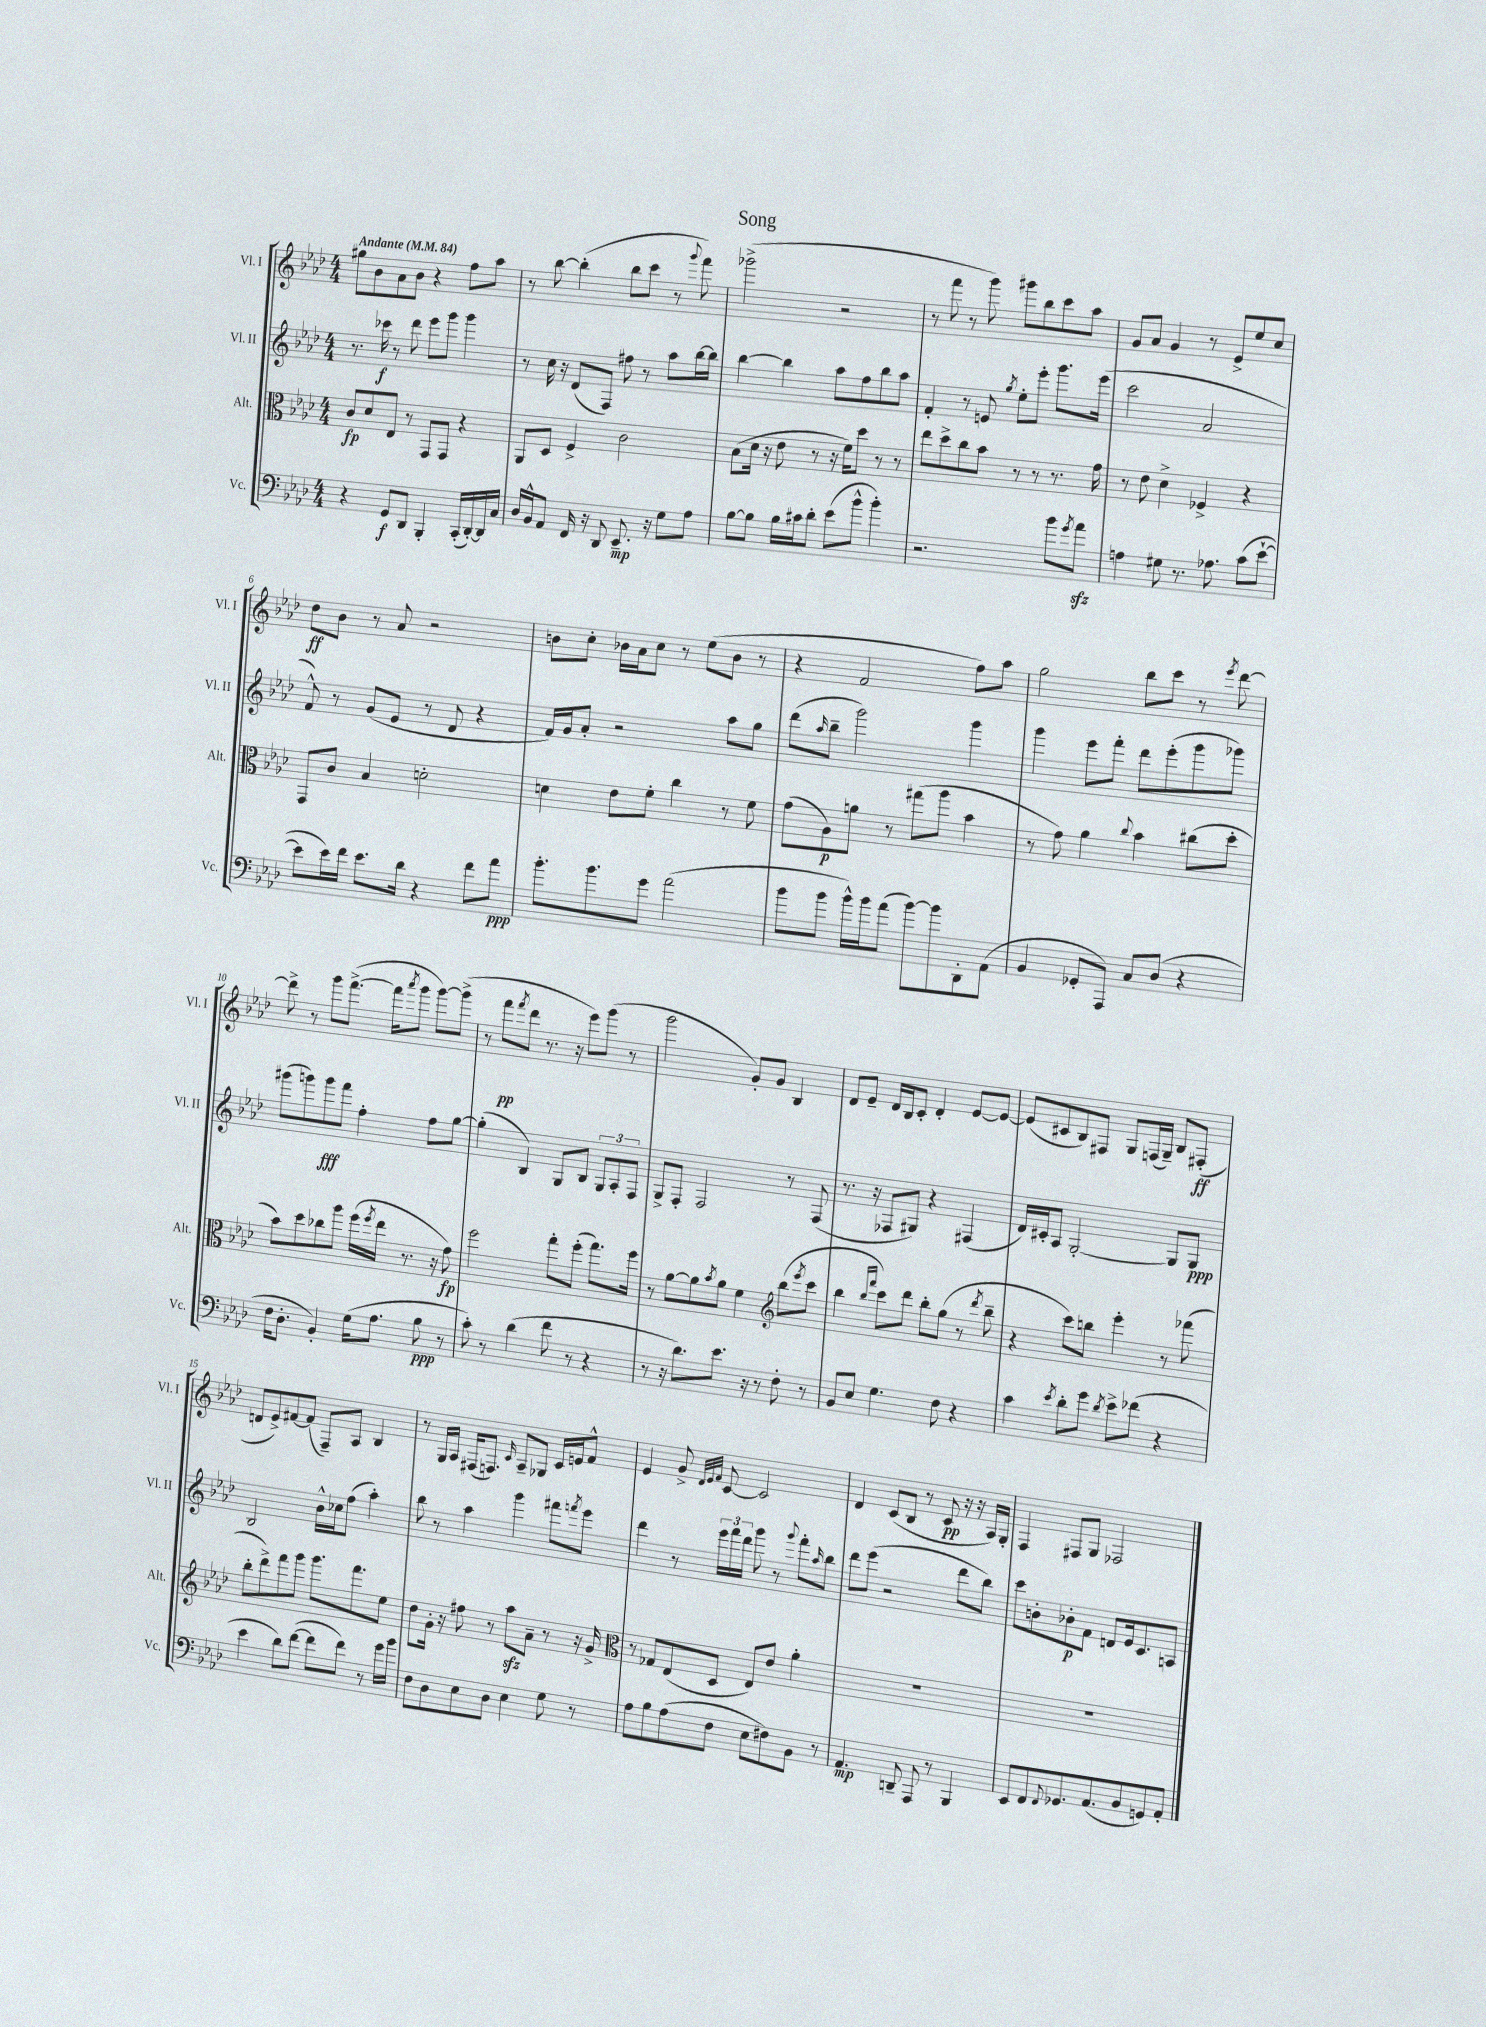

**kern	**kern	**kern	**kern
*staff4	*staff3	*staff2	*staff1
*clefF4	*clefC3	*clefG2	*clefG2
*k[b-e-a-d-]	*k[b-e-a-d-]	*k[b-e-a-d-]	*k[b-e-a-d-]
*M4/4	*M4/4	*M4/4	*M4/4
*MM84	*MM84	*MM84	*MM84
4r	8c	8.r	8gg#
.	8d-	.	8b-
.	.	16ccc-	.
8GG	8E-	8r	8a-
8DD-	8r	8ddd-	8b-
4BBB-'	8GG	8eee-	4r
.	8GG	8ggg	.
(16CC'	4r	4ggg	8ff
[16DD-')	.	.	.
16DD-]	.	.	8aa-
16C	.	.	.
=	=	=	=
16D-	8AA-	8r	8r
16BB-^^	.	.	.
8AA-	8D-	16cc	[8bb-
.	.	16r	.
16FF	4F^	(8d-	(4bb-']
16r	.	.	.
8DD-	.	8F)	.
8.EE-~	2c	8ff#	8bb-
.	.	8r	8ccc
16r	.	.	.
8G	.	8aa-	8r
.	.	.	8qqggg
8A-	.	[16bb-	8fff)
.	.	16bb-]	.
=	=	=	=
[8B-	(8B-	[4bb-	(2ggg-^
8B-]	16d-	.	.
.	16r	.	.
16B-	8e-	4bb-]	.
16c#	.	.	.
8d-'	8r	.	.
(8e-	16r	8aa-	2r
.	16f)	.	.
8b-^^	8dd-	8ff	.
4b-')	8r	8bb-	.
.	8r	8aa-	.
=	=	=	=
2.r	8ee-	4f'	8r
.	8dd-^	.	8fff
.	8cc	8r	8r
.	8b-	8e	8ggg)
.	.	8qgg	.
.	8r	8ee-'	8ggg#
.	8r	8eee-'	8bb-
8b-	8.r	8.ggg	8ccc
8qg	.	.	.
8a-	.	.	8aa-
.	16g	(16eee-	.
=	=	=	=
4A	8r	2ccc	8g
.	8e-	.	8a-
8G#	4d-^	.	4g
8.r	.	.	.
.	4F-^	2a-	8r
8.A-	.	.	.
.	.	.	8e-^
(8c	4r	.	8ee-
[8e-`	.	.	8cc
=	=	=	=
8e-]	8GG	8f^^)	8dd-
16e-)	8c	8r	8b-
16f	.	.	.
8.e-	4B-	(8g	8r
.	.	8e-	8a-
16d-	.	.	.
4r	2d'	8r	2r
.	.	8d-	.
8f	.	4r	.
8a-	.	.	.
=	=	=	=
8.b-'	4d	16f)	8b
.	.	16g	.
.	.	8a-'	8cc'
8.b-	.	.	.
.	8e-	2r	16b-
.	.	.	16a-
8g	8f'	.	8cc
(2a-	4cc	.	8r
.	.	.	(8ee-
.	8r	8aa-	8b-
.	8f	8gg	8r
=	=	=	=
8b-	(8g	(8ddd-	4r
.	.	16qqaa-	.
8b-	8A-)	8bb-~	.
16b-^^)	8a	2ggg)	2f
16b-	.	.	.
(8a-	8r	.	.
[8b-)	(8gg#	.	.
8b-]	8aa-	.	.
8DD-'	4b-	4ggg	8ff)
(8AA-	.	.	8aa-
=	=	=	=
4BB-	8r	4ggg	2gg
.	8g)	.	.
8GG-'	4a-	8eee-	.
8AAA-)	.	8fff'	.
.	8qqcc	.	.
8C	4b-	8ddd-	8bb-
(8D-	.	(8eee-'	8ccc
4r	(8cc#	8ggg	8r
.	.	.	8qeee-
.	8dd-'	8ggg-)	[8ddd-
=	=	=	=
16F	8b-)	(8ggg#	8ddd-^]
8.D-'	.	.	.
.	8dd-	8ggg)	8r
4BB-')	8cc-	8ggg	8ggg
.	8aa-	8fff	([8.fff^
(16G	(16ff	4ff'	.
.	8qff	.	.
8.A-	16ee-	.	16fff]
.	.	.	8qaaa-
.	8.r	.	8ggg
8B-	.	8ff	[8ggg)
.	16r	.	.
8r	8g)	[8gg	(8ggg^]
=	=	=	=
8c')	2ff	(4gg']	8r
8r	.	.	8fff
.	.	.	8qfff
(4d-	.	4B-)	8ddd-
.	.	.	8.r
8f	8gg'	8G	.
.	.	.	16r
8r	(8ff'	8B-	8eee-)
4r	8.gg)	12G	(8ggg
.	.	12A-'	.
.	.	.	8r
.	.	12F	.
.	16ff	.	.
=	=	=	=
8r	8r	8G^	2ggg
16r	[8a-	8F'	.
8.d-)	.	.	.
.	8a-]	2F	.
.	8qb-	.	.
8.e-	8a-	.	.
.	4f	.	8g')
16r	.	.	.
8r	.	.	8g
*	*clefG2	*	*
8F'	(8bb-	8r	4B-
.	8qeee-	.	.
8r	8ccc	(8F	.
=	=	=	=
8BB-	4bb-	8.r	8d-
8E-	.	.	8e-~
.	.	16r	.
.	16qqbb-	.	.
.	16qqfff	.	.
4.G	8ccc)	8F-	16d-
.	.	.	16B-
.	8ddd-	8G#)	8c'
.	8bb-'	4r	4d-'
8F	(8gg	.	.
4r	8r	(4F#	[8e-
.	8qddd-	.	.
.	8bb-~	.	8e-_
=	=	=	=
4c	4r	16d-)	(8e-]
.	.	16c#'	.
.	.	8A-	8c#
8qe-	.	.	.
8d-'	8ccc)	[2G'	8B-)
8g	8bb	.	8F#
8qd-	.	.	.
8e-^	4eee-'	.	8G
(8f-	.	.	(16F
.	.	.	16G~)
4r	8r	8G]	8B-
.	(8fff-	8G	(8F#'
=	=	=	=
4e-	8bb-'	2B-	8d
.	8ddd-^)	.	8e-^)
8d-)	8fff	.	[8f#
([8f	8ggg	.	(8f#]
8f]	8.ggg	16b-^^	8F~)
.	.	16cc-	.
8f)	.	(8ff	8A-
.	8.fff	.	.
8r	.	4aa-')	4B-
16g	8ee-	.	.
16b-	.	.	.
=	=	=	=
8F	8dd-	8bb-	8r
8D-	16g'	8r	16G
.	16r	.	16A-
8E-	8ff#	4aa-	(16F#
.	.	.	8.F)
8D-	8r	.	.
.	.	.	16qqc
4E-	8aa-	4ggg	8A-~
.	8a-~	.	8G-
8G	8r	8fff#	16c
.	.	.	16e
.	.	8qfff	.
8r	16r	8eee-	8f^^
.	16g^	.	.
=	=	=	=
*	*clefC3	*	*
8A-	8r	4ddd-	4e-
8B-	8G-	.	.
(8A-	(8E-	8r	8g^
.	.	.	32qqd-
.	.	.	32qqe-
.	.	.	32qqf
8F	8D-	24eee-	[8c
.	.	24fff	.
.	.	24ddd-	.
8E-	8E-)	8ggg	2c]
8F#)	8e-	8r	.
.	.	8qqggg	.
8BB-	4a-'	8fff'	.
.	.	16qqaa-	.
8r	.	8bb-	.
=	=	=	=
4.AA-	1r	8ddd-	4d-
.	.	(8eee-	.
.	.	2r	(8c
8DD~	.	.	8B-
8AAA-	.	.	8r
8r	.	.	8c
4BBB-	.	8ddd-	16r
.	.	.	16r
.	.	8bb-)	16A-)
.	.	.	16G'
=	=	=	=
8EE-	1r	8ccc	4F
8FF	.	8b'	.
8qqFF	.	.	.
8.GG-	.	8b-'	8F#
.	.	8f	8G
(8.AA-	.	.	.
.	.	8d	2F-
8BB-	.	16e-	.
.	.	8.c	.
8GG)	.	.	.
8AA-'	.	8A	.
==	==	==	==
*-	*-	*-	*-
